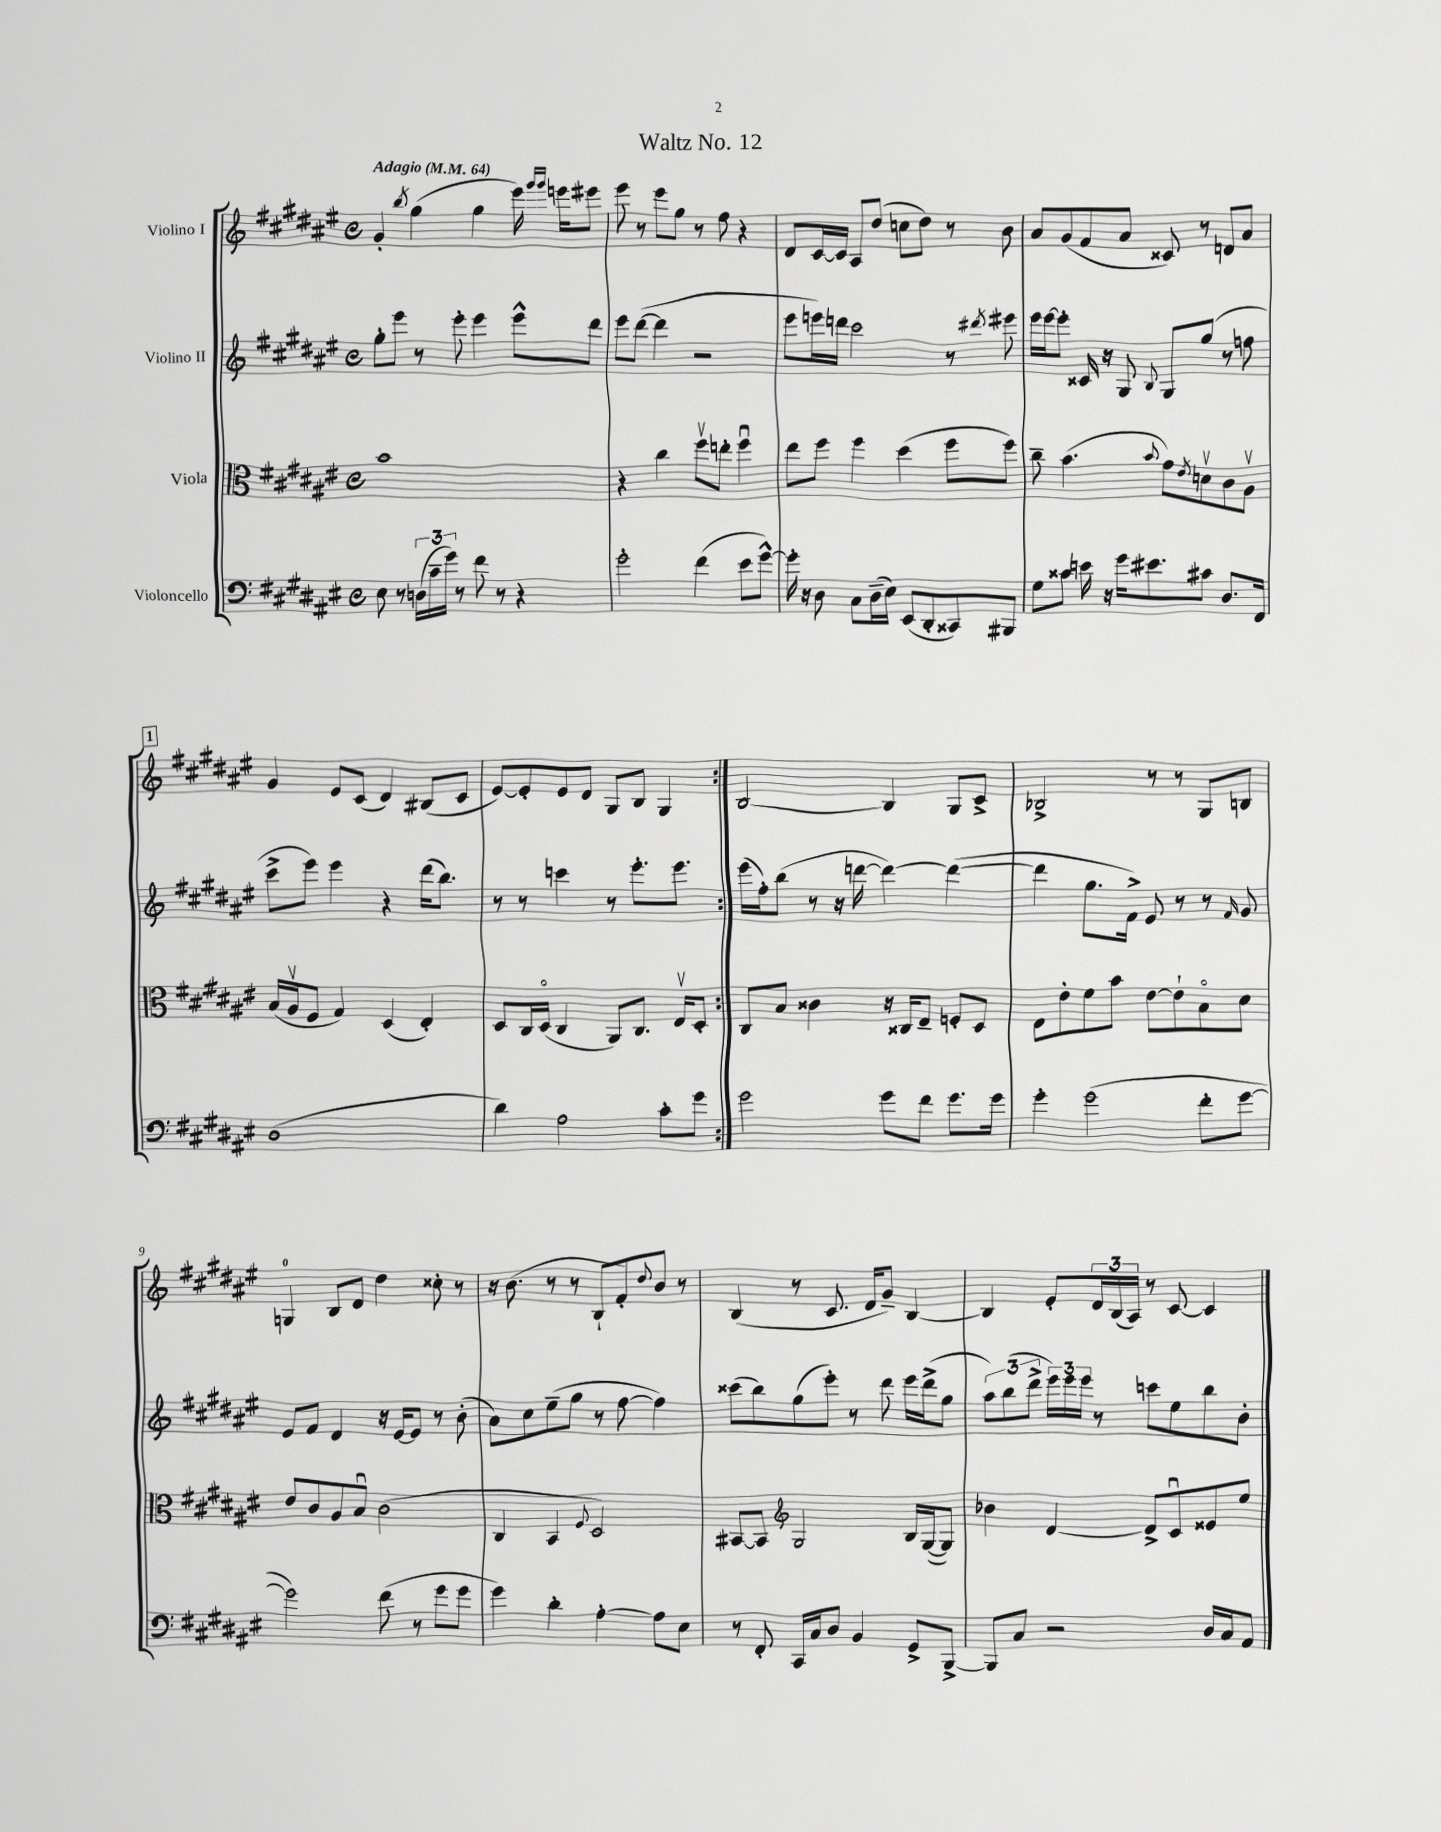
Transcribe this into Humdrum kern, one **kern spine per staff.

**kern	**kern	**kern	**kern
*part4	*part3	*part2	*part1
*staff4	*staff3	*staff2	*staff1
*I"Violoncello	*I"Viola	*I"Violino II	*I"Violino I
*clefF4	*clefC3	*clefG2	*clefG2
*k[f#c#g#d#a#e#]	*k[f#c#g#d#a#e#]	*k[f#c#g#d#a#e#]	*k[f#c#g#d#a#e#]
*M4/4	*M4/4	*M4/4	*M4/4
*met(c)	*met(c)	*met(c)	*met(c)
*MM64	*MM64	*MM64	*MM64
=1	=1	=1	=1
!	!	!	!LO:TX:a:B:t=Adagio
8E#\	1b	8gg#'\L	4g#'/
8r	.	8eee#\J	.
.	.	.	8qbb/
(24Dn\LL	.	8r	(4gg#\
24c#~\	.	.	.
24g#\JJ)	.	.	.
8r	.	8eee#'\	.
8f#\	.	4eee#\	4gg#\
8r	.	.	.
4r	.	8eee#^^\L	16eee#\)
.	.	.	16qqggg#/LL
.	.	.	16qqggg#/JJ
.	.	.	16eeen\KL
.	.	8ddd#\J	8eee#X\J
=2	=2	=2	=2
2g#'\	4r	8eee#\L	8eee#\
.	.	([8ddd#\J	8r
.	4cc#\	4ddd#\]	8eee#\L
.	.	.	8gg#\J
(4f#\	8ff#v\L	2r	8r
.	8een'\J	.	8ff#\
8e#\L	4ff#u\	.	4r
[8g#^^\J)	.	.	.
=3	=3	=3	=3
16g#'\]	8ee#\L	8eee#\L	8d#/L
16r	.	.	.
8D#\	8ff#\J	16eeen\L)	[16c#/L
.	.	16dddn\JJ	16c#/JJ]
8C#\L	4ff#\	2ccc#\	8A#/L
(16D#~\L	.	.	(8dd#/J
16E#\JJ)	.	.	.
(8EE#/L	(4dd#\	.	8ccn\L
8DD#'/	.	.	8dd#\J)
8CC##X/)	8ff#\L	8r	8r
.	.	8qddd#X/	.
8BBB#X/J	8ff#\J)	8eee#X\	8b\
=4	=4	=4	=4
8G#\L	8cc#~\	16eee#\LL	8a#/L
.	.	[16eee#\J	.
8c##X\J	(4.b\	8eee#'\J]	(8g#/
16en\	.	16c##X/	8f#/
16r	.	16r	.
16g#\KL	.	8G#/	8a#/J
8.e#X\	.	.	.
.	8qqb/	8qqB/	.
.	8g#\L)	8G#/L	8c##X/)
.	8qe#/	.	.
8c#X\J	8dnv\	(8gg#/J	8r
8.D#/L	8c#\	8r	8dn/L
.	8A#v\J	8ffn\	8a#/J
16FF#/Jk	.	.	.
!!LO:LB:g=z
!!LO:REH:place=s1:t=1
=5	=5	=5	=5
(1D#	(16B/LL	8ccc#^\L	4g#/
.	16A#v/J	.	.
.	8F#/J	8eee#\J)	.
.	4G#/)	4eee#\	8e#/L
.	.	.	(8c#/J
.	(4D#/	4r	4d#/)
.	4E#'/)	(16ddd#\KL	(8B#X/L
.	.	8.bb\J)	.
.	.	.	8c#/J
=6	=6	=6	=6
4d#\)	8D#/L	8r	[8e#/L)
.	16C#/L	8r	8e#'/]
.	(16D#/JJ	.	.
2A#\	4C#/	4cccn\	8e#/
.	.	.	8d#/J
.	8AA#/L)	8r	8G#/L
.	8.C#/J	8.eee#'\L	8B/J
8c#'\L	.	.	4G#/
.	16E#v/KL	8.eee#\J	.
8g#\J	8D#'/J	.	.
=7:|!	=7:|!	=7:|!	=7:|!
2g#\	8C#/L	(16eee#\LL	[2B/
.	.	16ff#'\J)	.
.	8B/J	(8bb\J	.
.	4c##X\	8r	.
.	.	16r	.
.	.	[16dddn\	.
8g#\L	16r	4ddd\_)	4B/]
.	16C##X/KL	.	.
8f#\J	8E#~/J	.	.
8.g#\L	8Fn'/L	(4ddd\_	8G#/L
.	8D#/J	.	8c#^/J
16g#\Jk	.	.	.
=8	=8	=8	=8
4g#'\	8E#\L	4ddd\]	2B-X^/
.	8e#'\	.	.
(2g#\	8f#\	8.gg#\L	.
.	8b\J	.	.
.	.	16f#^\Jk)	.
.	[8e#\L	8e#/	8r
.	8e#`\]	8r	8r
8f#'\L	8B\	8r	8G#/L
.	.	16qqf#/	.
[8g#\J	8d#\J	8g#/	8Bn/J
!!LO:LB:g=z
=9	=9	=9	=9
2g#\])	8e#/L	8e#/L	4Gn/
.	8c#/	8f#/J	.
.	8A#/	4d#/	8B/L
.	8Bu/J	.	8d#/J
(8f#\	(2c#\	16r	4dd#\
.	.	[16e#/KL	.
8r	.	8e#/J]	.
8g#\L	.	8r	8cc##X'\
8g#\J	.	(8b'\	8r
=10	=10	=10	=10
4g#\)	4C#/	8a#\L)	16r
.	.	.	(8.b\
.	.	8cc#\	.
4d#'\	4BB/	(8ee#~\	8r
.	.	8gg#\J	8r
.	8qqF#/	.	.
[4A#'\	2D#/)	8r	8B`/L
.	.	[8ff#\	8f#'/)
.	.	.	8qqdd#/
8A#\L]	.	4ff#\])	8b/J
8E#\J	.	.	8r
=11	=11	=11	=11
8r	[8BB#X/L	(8ccc##X\L	(4B/
8FF#'/	8BB#/J]	8bb\)	.
*	*clefG2	*	*
16CC#/LL	2G#/	(8gg#\	8r
16C#/J	.	.	.
8D#/J	.	8eee#'\J)	8.c#/
4BB/	.	8r	.
.	.	.	16d#/KL
.	.	8ddd#\	8g#~/J)
8GG#^/L	16B/LL	16eee#\LL	[4B/
.	([16G#/J	(16ddd#^\J	.
[8BBB^/J	8G#/J])	8gg#\J	.
=12	=12	=12	=12
8BBB/L]	4b-X\	12aa#\L)	4B/]
.	.	(12bb\	.
8C#/J	.	.	.
.	.	12ddd#^\J	.
2r	[4d#/	24eee#\LL)	8e#'/L
.	.	24eee#\	.
.	.	24eee#\JJ	.
.	.	8r	24d#/L
.	.	.	(24B/
.	.	.	24A#/JJ)
.	8d#^/L]	8cccn\L	8r
.	8c#u/	8ee#\	[8c#/
16D#/LL	8e##X/	8bb\	4c#/]
16C#/J	.	.	.
8AA#/J	8ee#/J	8b'\J	.
==	==	==	==
*-	*-	*-	*-
